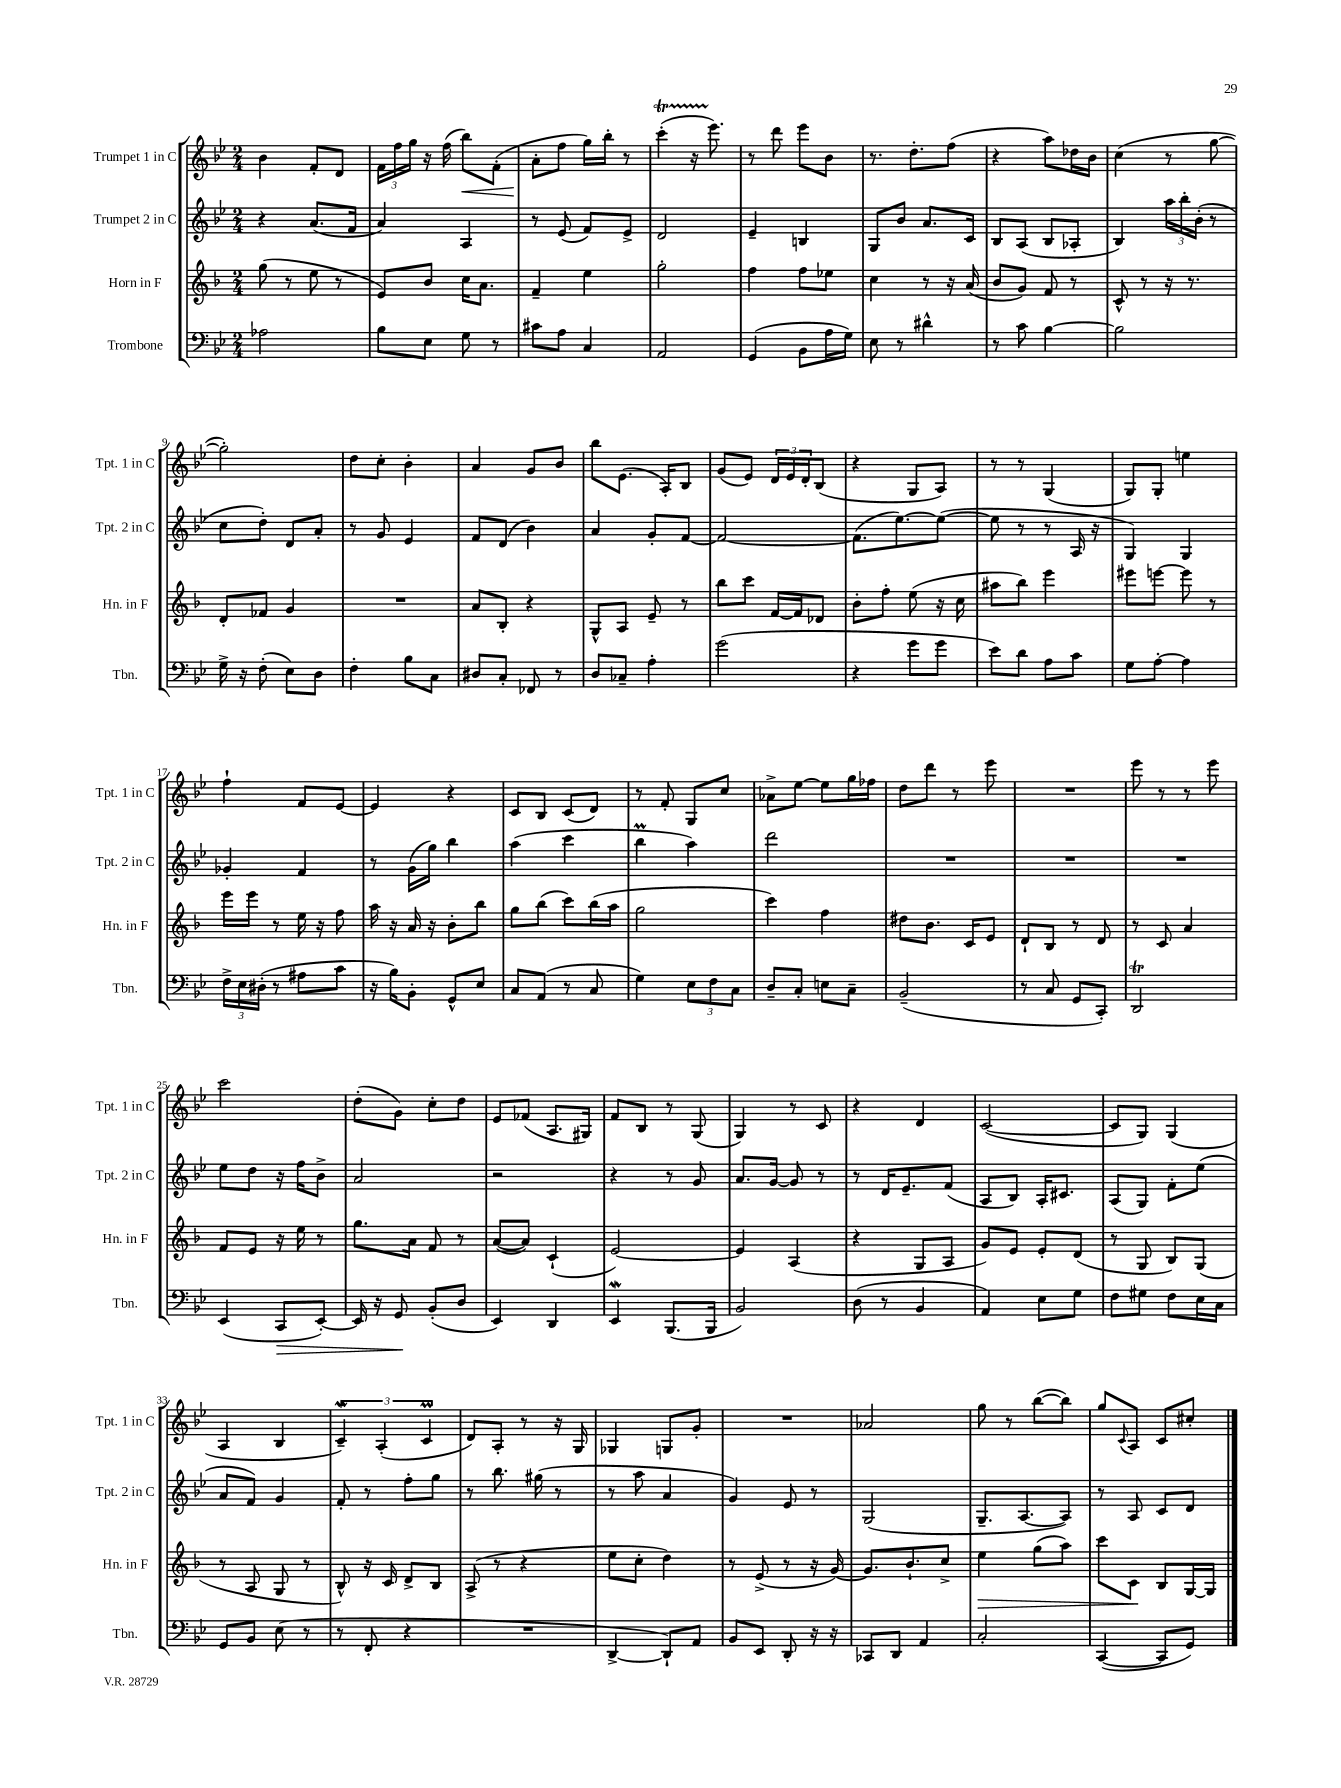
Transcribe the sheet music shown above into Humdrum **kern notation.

**kern	**kern	**kern	**kern
*staff4	*staff3	*staff2	*staff1
*clefF4	*clefG2	*clefG2	*clefG2
*k[b-e-]	*k[b-]	*k[b-e-]	*k[b-e-]
*M2/4	*M2/4	*M2/4	*M2/4
2A-	(8gg	4r	4b-
.	8r	.	.
.	8ee	(8.a	8f'
.	8r	.	8d
.	.	16f	.
=	=	=	=
8B-	8e)	4a)	24f
.	.	.	24ff
.	.	.	24gg
8E-	8b-	.	16r
.	.	.	(16ff
8G	16cc	4A	8bb-)
.	8.a	.	.
8r	.	.	(8f'
=	=	=	=
8c#	4f~	8r	8a'
8A	.	(8e-	8ff
4C	4ee	8f)	16gg)
.	.	.	16bb-'
.	.	8e-^	8r
=	=	=	=
2AA	2gg'	2d	(4ccc'
.	.	.	16r
.	.	.	8.eee-)
=	=	=	=
(4GG	4ff	4e-~	8r
.	.	.	8ddd
8BB-	8ff	4B	8eee-
16A	8ee-	.	8b-
16G)	.	.	.
=	=	=	=
8E-	4cc	8G	8.r
8r	.	8b-	.
.	.	.	8.dd'
4d#^^	8r	8.a	.
.	16r	.	(8ff
.	(16a	16c	.
=	=	=	=
8r	8b-	8B-	4r
8c	8g)	(8A	.
[4B-	8f	8B-	8aa)
.	8r	8A-'	16dd-
.	.	.	16b-
=	=	=	=
2B-]	8c^^	4B-)	(4cc
.	8r	.	.
.	16r	24aa	8r
.	.	24bb-'	.
.	8.r	.	.
.	.	(24b-'	.
.	.	8r	[8gg
=	=	=	=
16G^	8d'	8cc	2gg'])
16r	.	.	.
(8F'	8f-	8dd')	.
8E-)	4g	8d	.
8D	.	8a'	.
=	=	=	=
4F'	2r	8r	8dd
.	.	8g	8cc'
8B-	.	4e-	4b-'
8C	.	.	.
=	=	=	=
8D#	8a	8f	4a
8C'	8B-'	(8d	.
8FF-	4r	4b-)	8g
8r	.	.	8b-
=	=	=	=
8D	8G^^	4a	8bb-
8C-~	8A	.	(8.e-
4A'	8e~	8g'	.
.	.	.	16A')
.	8r	[8f	8B-
=	=	=	=
(2g	8bb-	2f_	(8g
.	8ccc	.	8e-)
.	[16f	.	24d
.	.	.	24e-
.	16f]	.	.
.	.	.	24d'
.	8d-	.	(8B-
=	=	=	=
4r	8b-'	(8.f]	4r
.	8ff'	.	.
.	.	[8.ee-)	.
8g	(8ee	.	8G
8g	16r	(8ee-_	8A)
.	16cc	.	.
=	=	=	=
8e-)	8aa#	8ee-]	8r
8d	8bb-)	8r	8r
8A	4eee	8r	(4G
8c	.	16A	.
.	.	16r	.
=	=	=	=
8G	8eee#	4G)	8G)
[8A'	[8eee	.	8G'
4A]	8eee]	4G	4ee
.	8r	.	.
=	=	=	=
24F^	16eee	4g-'	4ff`
24E-	.	.	.
.	16eee	.	.
(24D#'	.	.	.
8r	8r	.	.
8A#	16ee	4f	8f
.	16r	.	.
8c	8ff	.	[8e-
=	=	=	=
16r	16aa	8r	4e-]
16B-)	16r	.	.
8BB-'	16a	(16g	.
.	16r	16gg)	.
8GG^^	8b-'	4bb-	4r
8E-	8bb-	.	.
=	=	=	=
8C	8gg	(4aa	8c
(8AA	(8bb-	.	8B-
8r	8ccc)	4ccc	(8c
8C	(16bb-	.	8d)
.	16aa	.	.
=	=	=	=
4G)	2gg	4bb-	8r
.	.	.	8f'
12E-	.	4aa)	8G
12F	.	.	.
.	.	.	8cc
12C	.	.	.
=	=	=	=
8D~	4ccc)	2ddd	8a-^
8C'	.	.	[8ee-
8E	4ff	.	8ee-]
8C~	.	.	16gg
.	.	.	16ff-
=	=	=	=
(2BB-~	8dd#	2r	8dd
.	8.b-	.	8ddd
.	.	.	8r
.	16c	.	.
.	8e	.	8eee-
=	=	=	=
8r	8d`	2r	2r
8C	8B-	.	.
8GG	8r	.	.
8CC')	8d	.	.
=	=	=	=
2DD	8r	2r	8eee-
.	8c	.	8r
.	4a	.	8r
.	.	.	8eee-
=	=	=	=
(4EE-	8f	8ee-	2ccc
.	8e	8dd	.
8CC	16r	16r	.
.	16ee	16ff	.
[8EE-')	8r	8b-^	.
=	=	=	=
16EE-]	8.gg	2a	(8dd'
16r	.	.	.
8GG	.	.	8g)
.	16a	.	.
(8BB-'	8f	.	8cc'
8D	8r	.	8dd
=	=	=	=
4EE-)	([8a	2r	8e-
.	8a])	.	(8f-
4DD	(4c`	.	8.A
.	.	.	16G#)
=	=	=	=
4EE-	[2e)	4r	8f
.	.	.	8B-
(8.BBB-	.	8r	8r
.	.	8g	(8G
16BBB-	.	.	.
=	=	=	=
2BB-)	4e]	8.a	4G)
.	.	[16g	.
.	(4A	8g]	8r
.	.	8r	8c
=	=	=	=
(8D	4r	8r	4r
8r	.	16d	.
.	.	8.e-~	.
4BB-	8G	.	4d
.	8A	(8f	.
=	=	=	=
4AA)	8g)	8A	([2c
.	8e	8B-)	.
8E-	8e'	16A'	.
.	.	8.c#	.
8G	(8d	.	.
=	=	=	=
8F	8r	(8A	8c]
8G#	8G	8G)	8G)
8F	8B-)	8f'	(4G
16E-	(8G	(8ee-	.
16C	.	.	.
=	=	=	=
8GG	8r	8a	4A
8BB-	8A	8f)	.
(8E-	8G	4g	4B-
8r	8r	.	.
=	=	=	=
8r	8B-^^)	8f'	6c~)
8FF'	16r	8r	.
.	.	.	(6A'
.	16c	.	.
4r	8d^	8ff'	.
.	.	.	6c
.	8B-	8gg	.
=	=	=	=
2r	(8A^	8r	8d)
.	8r	8.bb-	8A'
.	4r	.	8r
.	.	(16gg#	.
.	.	8r	16r
.	.	.	16G
=	=	=	=
[4DD^	8ee	8r	4G-
.	8cc'	8aa	.
8DD`])	4dd)	4a	8G
8AA	.	.	8g'
=	=	=	=
8BB-	8r	4g)	2r
8EE-	(8e^	.	.
8DD'	8r	8e-	.
16r	16r	8r	.
16r	[16g)	.	.
=	=	=	=
8CC-	8.g]	(2G	2a-
8DD	.	.	.
.	8.b-`	.	.
4AA	.	.	.
.	8cc^	.	.
=	=	=	=
2C'	4ee	8.G~	8gg
.	.	.	8r
.	.	[8.A	.
.	(8gg	.	([8bb-
.	8aa)	8A])	8bb-])
=	=	=	=
([4CC	8ccc	8r	8gg
.	.	.	8qqc
.	8c	8A	8A
8CC]	8B-	8c	8c
8GG)	[16G	8d	8cc#'
.	16G]	.	.
==	==	==	==
*-	*-	*-	*-
